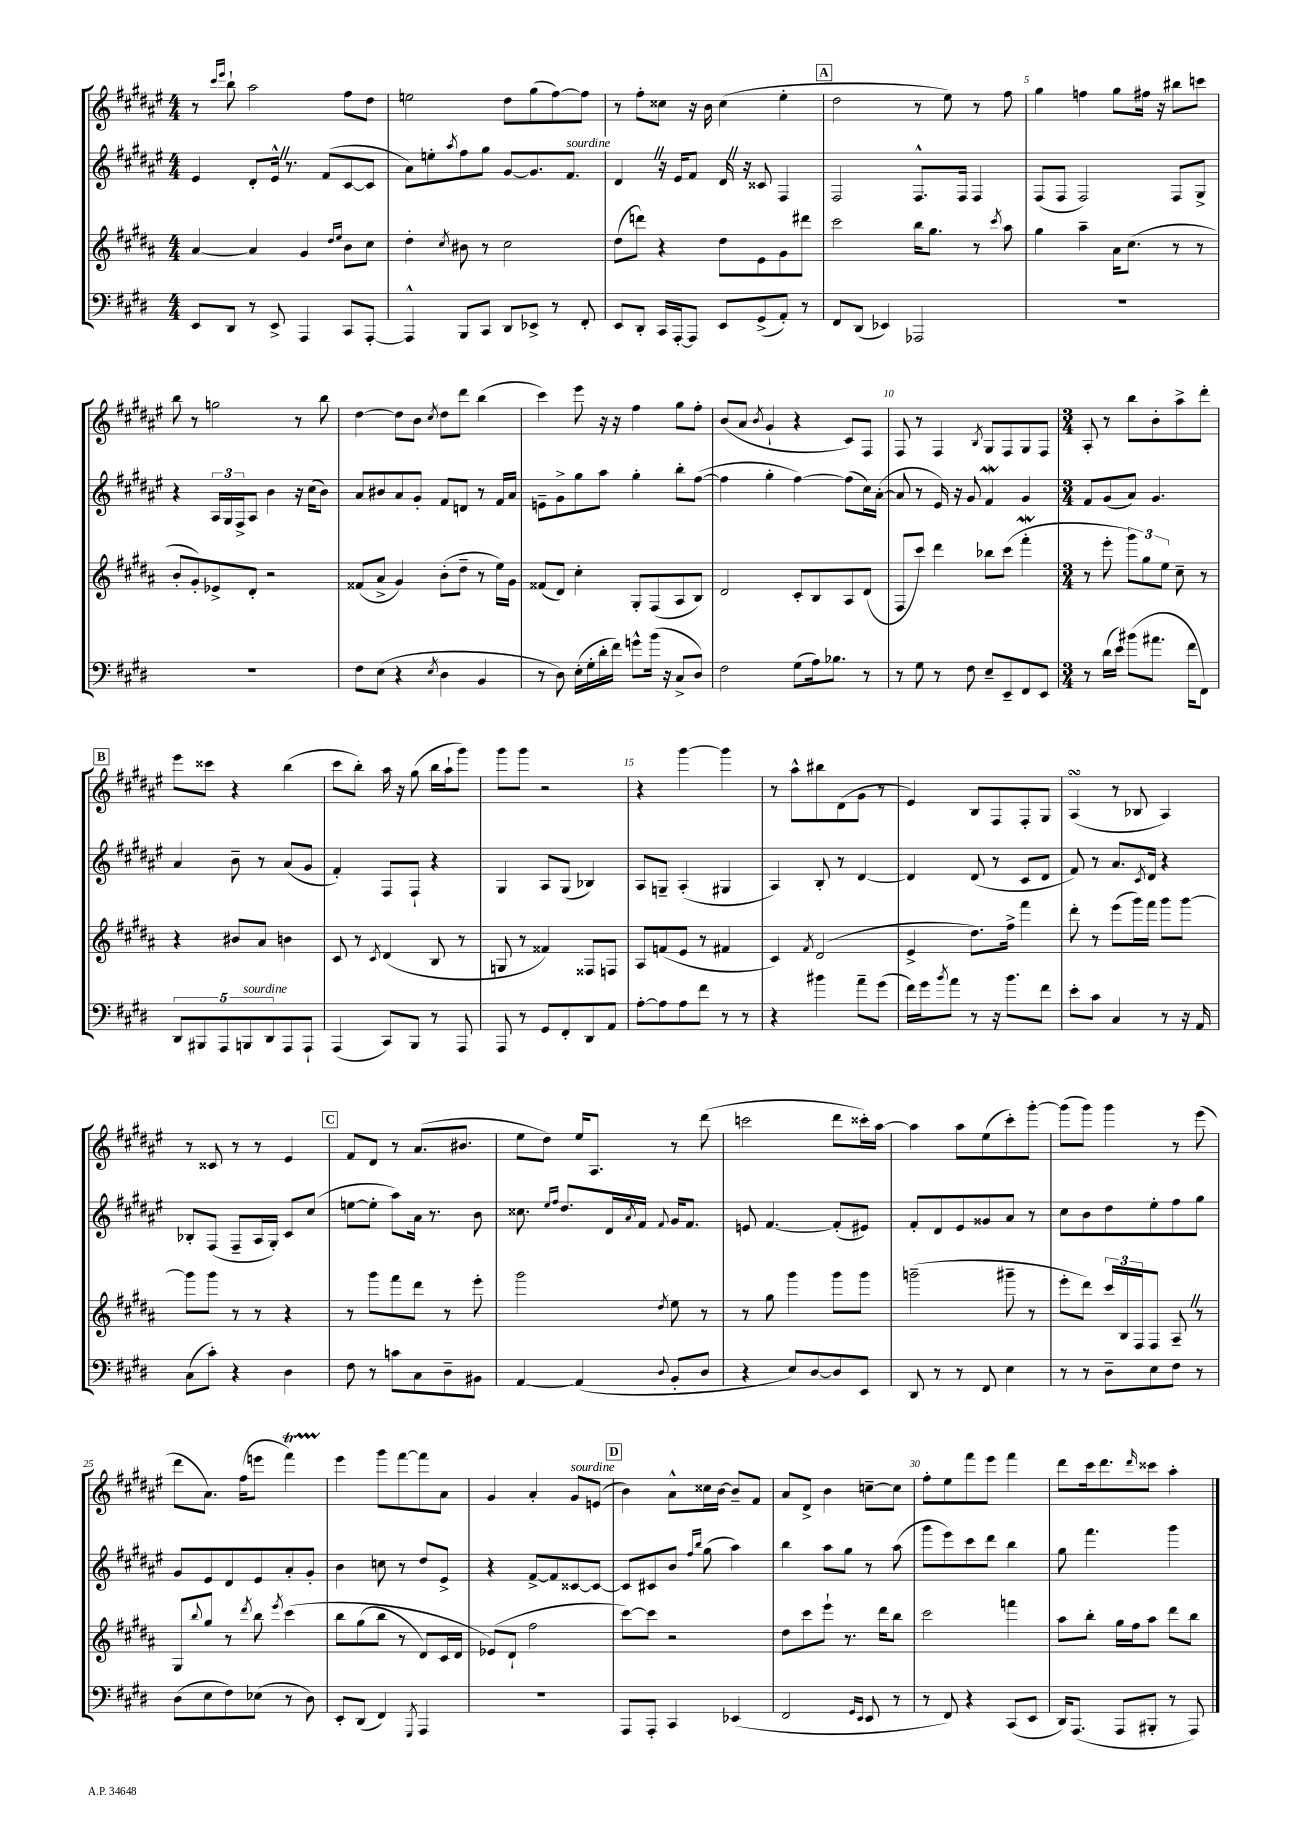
<<
\new StaffGroup <<
\new Staff = "s0" {
    \clef treble \key fis \major \numericTimeSignature \time 4/4
    r8 \grace { cis'''16 eis'''16 } b''8-! ais''2 fis''8 dis''8 |
    e''2 dis''8 gis''8( fis''8~) fis''8 |
    r8 fis''8-. cisis''8 r16 b'16 cisis''4( eis''4-. |
    \mark \markup { \box "A" } dis''2 r8 eis''8) r8 fis''8 |
    gis''4 f''4 gis''8 fis''16 r16 bis''8 c'''8 |
    b''8 r8 g''2 r8 b''8 |
    dis''4~ dis''8 b'8 \acciaccatura { cis''8 } dis''8 dis'''8 b''4( |
    cis'''4) eis'''8 r16 r16 fis''4 gis''8 fis''8-. |
    b'8( ais'8 \acciaccatura { b'8 } gis'4-! r4 cis'8) fis8 |
    fis8 r8 fis4 \acciaccatura { b8 } gis8 fis8 gis8 fis8 |
    \numericTimeSignature \time 3/4 ais8-. r8 b''8 b'8-. ais''8-> dis'''8-. |
    \mark \markup { \box "B" } eis'''8 cisis'''8 r4 b''4( |
    cis'''8 b''8-.) ais''16 r16 gis''8( b''16 ais''16-! gis'''8) |
    gis'''8 gis'''8 r2 |
    r4 gis'''4~ gis'''4 |
    r8 ais''8-^ bis''8 dis'8( gis'8 r8 |
    eis'4) b8 fis8 fis8-. gis8 |
    ais4\turn( r8 bes8 ais4) |
    r8 cisis'8 r8 r8 eis'4 |
    \mark \markup { \box "C" } fis'8 dis'8 r8 ais'8.( bis'8. |
    eis''8 dis''8) eis''16 ais8. r8 dis'''8( |
    c'''2 dis'''8 cisis'''16-.) ais''16~ |
    ais''4 ais''8 eis''8( cis'''8-.) gis'''8~-. |
    gis'''8( gis'''8) gis'''4 r8 eis'''8( |
    dis'''8 ais'8.) fis''16( e'''8 fis'''4\startTrillSpan) |
    eis'''4\stopTrillSpan gis'''8 fis'''8~ fis'''8 ais'8 |
    gis'4 ais'4-. gis'8^\markup { \italic "sourdine" } e'8( |
    \mark \markup { \box "D" } b'4) ais'8-^ cisis''16 b'16~ b'8-- fis'8 |
    ais'8 dis'8-> b'4 c''8~-- c''8 |
    fis''8-. eis''8 fis'''8 eis'''8 fis'''4 |
    dis'''8 cis'''16 dis'''8. \grace { dis'''16 } cisis'''8 ais''4-. \bar "|." |
}
\new Staff = "s1" {
    \clef treble \key fis \major \numericTimeSignature \time 4/4
    eis'4 dis'8-. eis'16-^ \once \override BreathingSign.text = \markup { \musicglyph "scripts.caesura.straight" } \breathe r8. fis'8( cis'8~ cis'8 |
    ais'8) e''8-. \acciaccatura { ais''8 } fis''8 gis''8 gis'8~ gis'8. fis'8.^\markup { \italic "sourdine" } |
    dis'4 \once \override BreathingSign.text = \markup { \musicglyph "scripts.caesura.straight" } \breathe r16 eis'16 fis'8 dis'16 \once \override BreathingSign.text = \markup { \musicglyph "scripts.caesura.straight" } \breathe r16 cisis'8 fis4 |
    \mark \markup { \box "A" } fis2 fis8.-^ fis16 fis4 |
    fis8( fis8 fis2) fis8 gis8-> |
    r4 \tuplet 3/2 { ais16 gis16 fis16-> } ais8 b'4 r16 cis''16( b'8) |
    ais'8 bis'8 ais'8 gis'8-. fis'8 d'8 r8 fis'16 ais'16 |
    e'8-- gis'8-> gis''8 ais''8 gis''4-. b''8-. fis''8~( |
    fis''4 gis''4-. fis''4~) fis''8( cis''16) ais'16~-.( |
    ais'8 r8 eis'16) r16 gis'8 fis'4\mordent gis'4 |
    \numericTimeSignature \time 3/4 fis'8 gis'8( ais'8) gis'4. |
    \mark \markup { \box "B" } ais'4 b'8-- r8 ais'8( gis'8 |
    fis'4-.) fis8 fis8-! r4 |
    gis4 ais8 gis8( bes4) |
    ais8 g8-- ais4-.( gis4 |
    ais4) b8-. r8 dis'4~ |
    dis'4 dis'8( r8 cis'8 dis'8 |
    fis'8) r8 ais'8. \acciaccatura { cis'8 } dis'16 r4 |
    bes8-. fis8( fis8-- ais16 gis16-.) cis'8 cis''8( |
    \mark \markup { \box "C" } e''8~ e''8-. ais''8) ais'16 r8. b'8 |
    cisis''8. \grace { eis''16 fis''16 } dis''8. dis'16 \acciaccatura { ais'8 } fis'16 \appoggiatura { fis'8 } gis'16 fis'8. |
    e'8 fis'4.~ fis'8-.( eis'8) |
    fis'8-. dis'8 eis'8 gisis'8 ais'8 r8 |
    cis''8 b'8 dis''8 eis''8-. fis''8 gis''8 |
    gis'8 eis'8 dis'8 eis'8 ais'8-. gis'8-. |
    b'4 c''8 r8 dis''8 eis'8-> |
    r4 fis'8~-> fis'8 cisis'8~ cisis'8~ |
    \mark \markup { \box "D" } cisis'8 cis'8 b'8 \grace { fis''16 b''16 } gis''8( ais''4) |
    b''4 ais''8 gis''8 r8 ais''8( |
    gis'''8 eis'''8) cis'''8 dis'''8 b''4 |
    gis''8 fis'''4. gis'''4 \bar "|." |
}
\new Staff = "s2" {
    \clef treble \key b \major \numericTimeSignature \time 4/4
    ais'4~ ais'4 gis'4 \grace { dis''16 e''16 } b'8 cis''8 |
    dis''4-. \acciaccatura { cis''8 } bis'8 r8 cis''2 |
    dis''8( d'''8) r4 dis''8 e'8 gis'8 dis'''8 |
    \mark \markup { \box "A" } cis'''2 b''16 gis''8. r8 \acciaccatura { cis'''8 } ais''8 |
    gis''4 ais''4-- ais'16 cis''8.( r8 r8 |
    b'8-. gis'8-.) ees'8-> dis'8-. r2 |
    fisis'8( ais'8-> gis'4) b'8-.( dis''8-- r8 e''16) gis'16 |
    fisis'8( dis'8) cis''4-. gis8-. fis8( ais8 b8) |
    dis'2 cis'8-. b8 ais8 dis'8( |
    fis8 cis'''8) dis'''4 bes''8 cis'''8( fis'''4-.\mordent |
    \numericTimeSignature \time 3/4 r8 e'''8-. \tuplet 3/2 { gis'''8) gis''8 e''8 } cis''8-- r8 |
    \mark \markup { \box "B" } r4 bis'8 ais'8 b'4 |
    cis'8 r8 \acciaccatura { cis'8 } dis'4( b8 r8 |
    g8 r8 fisis'4) fisis8 f8 |
    ais8 f'8( e'8 r8 fis'4 |
    cis'4) \acciaccatura { fis'8 } dis'2( |
    e'4-> dis''8.) fis''16-> fis'''4 |
    dis'''8-. r8 e'''8( gis'''16) fis'''16 gis'''8 gis'''8~ |
    gis'''8 gis'''8 r8 r8 r4 |
    \mark \markup { \box "C" } r8 gis'''8 fis'''8 dis'''8 r8 e'''8-. |
    gis'''2 \acciaccatura { dis''8 } e''8 r8 |
    r8 gis''8 gis'''4 gis'''8 gis'''8 |
    g'''2--( gis'''8-- r8 |
    e'''8-. dis'''8) \tuplet 3/2 { cis'''16 b16 fis16 } fis8 ais8-- \once \override BreathingSign.text = \markup { \musicglyph "scripts.caesura.straight" } \breathe r8 |
    gis8 \appoggiatura { b''8 } gis''8 r8 \acciaccatura { dis'''8 } b''8 \acciaccatura { e'''8 } cis'''4\( |
    b''8 gis''8( b''8 r8 dis'8) cis'16 dis'16 |
    ees'8(\) dis'8-! fis''2 |
    \mark \markup { \box "D" } cis'''8~) cis'''8 r2 |
    dis''8 cis'''8 e'''8-! r8. dis'''16 b''8 |
    cis'''2 f'''4 |
    ais''8 b''8-. gis''16 fis''16 ais''8 dis'''8 b''8 \bar "|." |
}
\new Staff = "s3" {
    \clef bass \key e \major \numericTimeSignature \time 4/4
    e,8 dis,8 r8 e,8-> a,,4 cis,8 a,,8~-. |
    a,,4-^ b,,8 cis,8 dis,8 ees,8-> r8 fis,8-. |
    e,8 dis,8-. cis,16 a,,16~-. a,,8 e,8 gis,8->( a,8-.) r8 |
    \mark \markup { \box "A" } fis,8 dis,8( ees,4) aes,,2 |
    R1 |
    R1 |
    fis8 e8( r4 \acciaccatura { e8 } dis4 b,4 |
    r8 dis8) e16-.( gis16-. dis'16-. fis'16) g'8-^ b'16( r16 cis8-> dis8) |
    fis2 gis8( a16) bes8. r8 |
    r8 gis8 r8 fis8 e8-- e,8-- fis,8 e,8 |
    \numericTimeSignature \time 3/4 r8 dis'16( e'16) bis'8( ais'8. fis'16 fis,8) |
    \mark \markup { \box "B" } \tuplet 5/4 { dis,8 bis,,8 a,,8 b,,8^\markup { \italic "sourdine" } dis,8 } a,,8 a,,8-! |
    a,,4( cis,8) b,,8 r8 a,,8 |
    a,,8 r8 gis,8 fis,8-. dis,8 a,8 |
    a8~-. a8 a8 fis'8 r8 r8 |
    r4 bis'4 a'8-- gis'8( |
    fis'16) gis'16 \acciaccatura { b'8 } a'8 r8 r16 b'8. fis'8 |
    e'8-. cis'8 cis4 r8 r16 a,16 |
    cis8( cis'8-.) r4 dis4 |
    \mark \markup { \box "C" } fis8 r8 c'8 cis8 dis8-- bis,8 |
    a,4~ a,4( \appoggiatura { dis8 } b,8-. dis8 |
    r4 e8) dis8~ dis8 e,8 |
    dis,8 r8 r8 fis,8 e4 |
    r8 r8 dis8-- e8 fis8 r8 |
    dis8( e8 fis8) ees8( r8 dis8) |
    e,8-. dis,8( fis,4) \acciaccatura { gis,,8 } a,,4 |
    R2. |
    \mark \markup { \box "D" } a,,8 a,,8-. cis,4 ees,4( |
    fis,2 \grace { gis,16 e,16 } e,8 r8 |
    r8 fis,8) r4 cis,8( e,8 |
    dis,16) a,,8.( a,,8 bis,,8-. r8 a,,8) \bar "|." |
}
>>
>>
\layout { \context { \Score \override BarNumber.break-visibility = ##(#f #t #t) barNumberVisibility = #(every-nth-bar-number-visible 5) } }
